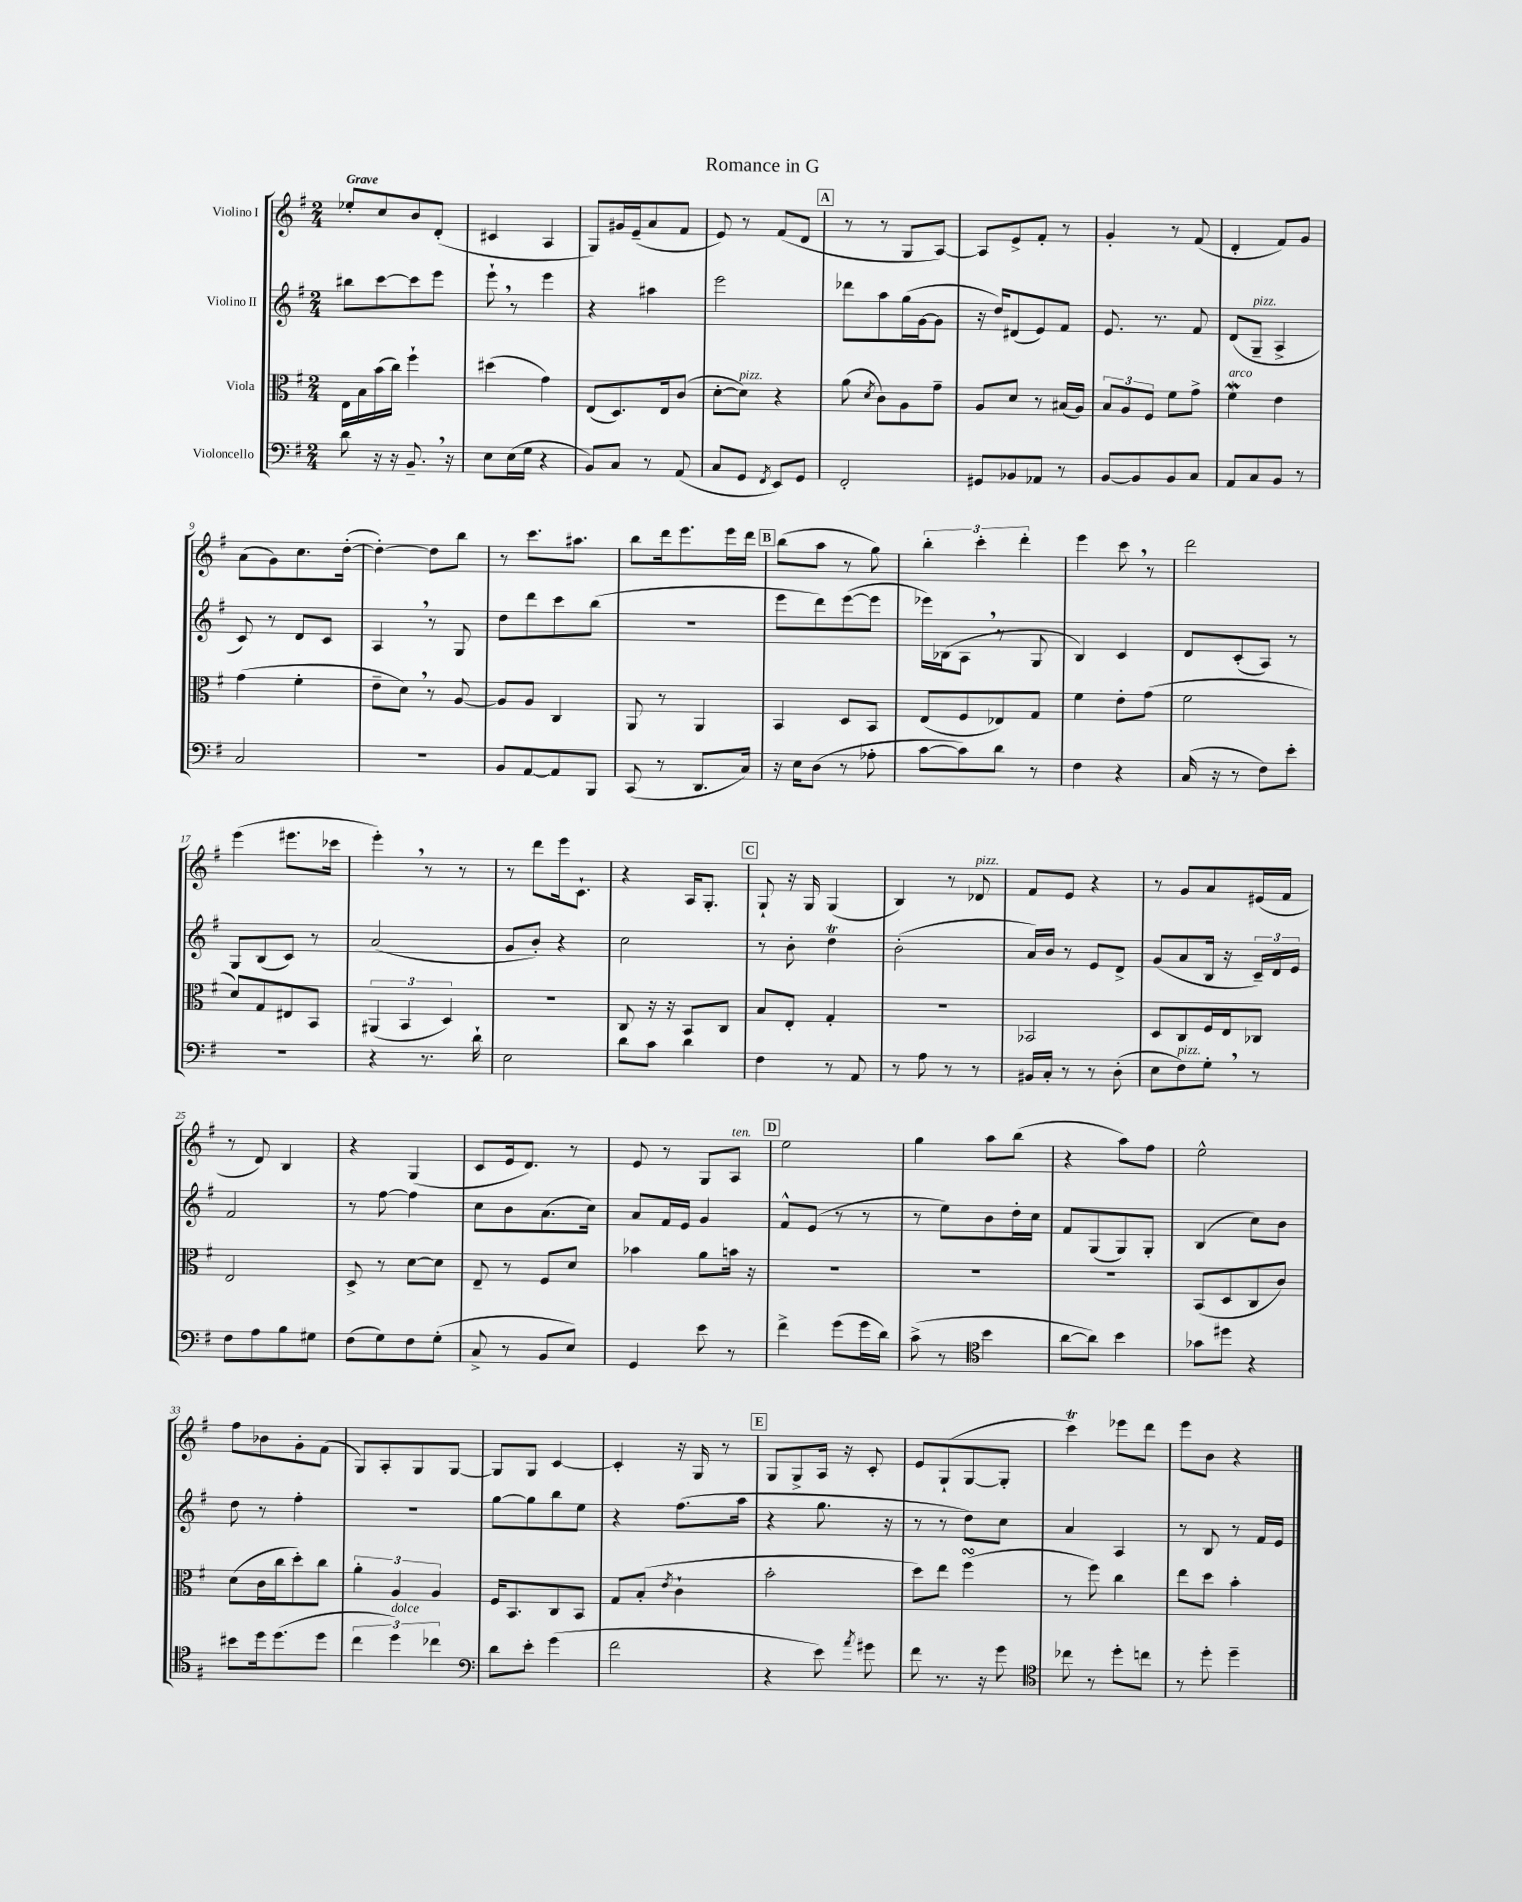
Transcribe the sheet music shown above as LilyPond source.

\header { title = "Romance in G" }
<<
\new StaffGroup <<
\new Staff = "s0" \with { instrumentName = "Violino I" } {
    \clef treble \key g \major \numericTimeSignature \time 2/4 \tempo "Grave"
    \autoBeamOff ees''8[-. c''8 b'8 d'8]-.( |
    cis'4 a4 |
    g8[) gis'16 e'16--( a'8 fis'8] |
    e'8) r8 fis'8[( d'8] |
    \mark \markup { \box "A" } r8 r8 g8[ a8]~) |
    a8[ e'8-> fis'8]-. r8 |
    g'4-. r8 fis'8( |
    d'4-. fis'8[) g'8] |
    a'8[( g'8) c''8. d''16]~-.( |
    d''4~-.) d''8[ b''8] |
    r8 c'''8.[ ais''8.] |
    b''8[ d'''16 e'''8. e'''16 d'''16] |
    \mark \markup { \box "B" } b''8[( a''8] r8 g''8) |
    \tuplet 3/2 { b''4-. c'''4-. d'''4-. } |
    e'''4 c'''8 \breathe r8 |
    d'''2 |
    e'''4( eis'''8.[ ces'''16] |
    e'''4-.) \breathe r8 r8 |
    r8 d'''8[ e'''16 c'8.]-! |
    r4 a16[ g8.]-. |
    \mark \markup { \box "C" } g8-! r16 g16 g4( |
    b4) r8 des'8^\markup { \italic "pizz." } |
    fis'8[ e'8] r4 |
    r8 g'8[ a'8 eis'16( fis'16] |
    r8 d'8) b4 |
    r4 g4( |
    c'8[ e'16 d'8.]) r8 |
    e'8 r8 g8[ a8]^\markup { \italic "ten." } |
    \mark \markup { \box "D" } e''2 |
    g''4 a''8[ b''8]( |
    r4 a''8[) fis''8] |
    e''2-^ |
    fis''8[ bes'8 g'8-. fis'8]( |
    g8[) a8-. g8 g8]~ |
    g8[ g8] c'4~ |
    c'4-. r16 g16 r8 |
    \mark \markup { \box "E" } g8[ g8-> a16] r16 c'8-. |
    e'8[ g8-!( g8~ g8]-. |
    c'''4\trill) ees'''8[ d'''8] |
    e'''8[ b'8] r4 \bar "|." |
}
\new Staff = "s1" \with { instrumentName = "Violino II" } {
    \clef treble \key g \major \numericTimeSignature \time 2/4
    \autoBeamOff bis''8[ c'''8~ c'''8 e'''8] |
    e'''8-! \breathe r8 e'''4 |
    r4 ais''4 |
    e'''2 |
    \mark \markup { \box "A" } des'''8[ a''8 g''16( g'16~ g'8] |
    r16 d''16[) dis'8( e'8) fis'8] |
    e'8. r8. fis'8 |
    d'8[( g8]--^\markup { \italic "pizz." } a4-> |
    c'8) r8 d'8[ c'8] |
    a4 \breathe r8 g8 |
    d''8[ d'''8 c'''8 b''8]( |
    r2 |
    \mark \markup { \box "B" } e'''8[ d'''8) e'''8~( e'''8] |
    ees'''16[) bes16( a8] \breathe r8 g8 |
    b4) c'4 |
    d'8[ c'8-.( a8]) r8 |
    g8[ b8( c'8]) r8 |
    a'2( |
    g'8[ b'8]-.) r4 |
    c''2 |
    \mark \markup { \box "C" } r8 b'8-. d''4\trill |
    b'2-.( |
    a'16[) b'16] r8 e'8[ d'8]-> |
    g'8[( a'8 b16] r16 \tuplet 3/2 { c'16[--) d'16 e'16] } |
    fis'2 |
    r8 fis''8~ fis''4 |
    c''8[ b'8 a'8.( c''16]) |
    a'8[ fis'16 e'16] g'4 |
    \mark \markup { \box "D" } fis'8[-^ e'8]( r8 r8 |
    r8 e''8[) b'8 d''16-. c''16] |
    fis'8[ g8( g8) g8]-. |
    b4( c''8[) b'8] |
    d''8 r8 fis''4-. |
    R2 |
    g''8[~ g''8 b''8 e''8] |
    r4 fis''8.[( a''16] |
    \mark \markup { \box "E" } r4 g''8. r16 |
    r8 r8 d''8[) c''8] |
    a'4 a4 |
    r8 b8 r8 fis'16[ e'16] \bar "|." |
}
\new Staff = "s2" \with { instrumentName = "Viola" } {
    \clef alto \key g \major \numericTimeSignature \time 2/4
    \autoBeamOff e16[ b16 b'16( c''16]) fis''4-! |
    dis''4( g'4) |
    e8[( d8.) e16 c'8]( |
    d'8[~-. d'8]^\markup { \italic "pizz." }) r4 |
    \mark \markup { \box "A" } a'8( \acciaccatura { d'8 } c'8[) a8 g'8]-- |
    a8[ d'8] r8 bis16[( a16]) |
    \tuplet 3/2 { b8[ a8 fis8] } fis'8[ g'8]-> |
    fis'4\mordent^\markup { \italic "arco" } e'4 |
    g'4( fis'4-. |
    e'8[-- d'8]) \breathe r8 a8~ |
    a8[ a8] c4 |
    a,8 r8 a,4 |
    \mark \markup { \box "B" } b,4 d8[ b,8] |
    e8[( fis8 ees8) g8] |
    fis'4 e'8[-. g'8]( |
    fis'2 |
    d'8[) g8 eis8 b,8] |
    \tuplet 3/2 { ais,4( b,4 d4) } |
    R2 |
    c8 r16 r16 b,8[ c8] |
    \mark \markup { \box "C" } b8[ e8]-. g4-. |
    R2 |
    bes,2 |
    d8[ c8 fis16 e16 ces8] |
    e2 |
    d8-> r8 d'8[~ d'8] |
    e8-- r8 fis8[ d'8] |
    bes'4 a'8[ b'16] r16 |
    \mark \markup { \box "D" } R2 |
    R2 |
    R2 |
    b,8[( d8 c8 c'8]) |
    d'8[( c'16 c''16 d''8-.) c''8] |
    \tuplet 3/2 { a'4-. a4 a4 } |
    fis16[ b,8. c8 b,8] |
    g8[ b8]-.( \acciaccatura { e'8 } c'4-! |
    \mark \markup { \box "E" } b'2-. |
    d''8[) e''8] fis''4\turn( |
    r8 fis''8) c''4 |
    e''8[ d''8] b'4-. \bar "|." |
}
\new Staff = "s3" \with { instrumentName = "Violoncello" } {
    \clef bass \key g \major \numericTimeSignature \time 2/4
    \autoBeamOff d'8 r16 r16 b,8.-- \breathe r16 |
    e8[ e16( g16] r4 |
    b,8[) c8] r8 a,8( |
    c8[ g,8] \acciaccatura { fis,8 } e,8[) g,8] |
    \mark \markup { \box "A" } fis,2-. |
    gis,8[ bes,8 aes,8] r8 |
    b,8[~ b,8 b,8 c8] |
    a,8[ c8 b,8] r8 |
    c2 |
    R2 |
    b,8[ a,8~ a,8 b,,8] |
    c,8( r8 d,8.[ c16]) |
    \mark \markup { \box "B" } r16 e16[ d8]( r8 aes8-. |
    c'8[~ c'8) d'8] r8 |
    fis4 r4 |
    c16( r16 r8 fis8[) e'8]-. |
    R2 |
    r4 r8. d'16-! |
    e2 |
    d'8[ c'8] d'4 |
    \mark \markup { \box "C" } fis4 r8 a,8 |
    r8 a8 r8 r8 |
    bis,16[ c16]-. r8 r8 d8-.( |
    e8[ fis8^\markup { \italic "pizz." }) g8]-. \breathe r8 |
    fis8[ a8 b8 gis8] |
    fis8[( g8) fis8 g8]-.( |
    c8-> r8 b,8[ e8]) |
    g,4 e'8 r8 |
    \mark \markup { \box "D" } fis'4-> g'8[( g'16 d'16]) |
    c'8->( r8 \clef tenor b'4 |
    a'8[~ a'8]) b'4 |
    ges'8[ dis''8] r4 |
    bis'8[ d''16 d''8.( d''8] |
    \tuplet 3/2 { c''4 d''4^\markup { \italic "dolce" }) ces''4 } |
    \clef bass d'8[ e'8]-. g'4( |
    fis'2 |
    \mark \markup { \box "E" } r4 e'8) \acciaccatura { a'8 } gis'8 |
    fis'8 r8. r16 g'8 |
    \clef tenor ces''8 r8 d''8[-. c''8] |
    r8 d''8-. d''4-- \bar "|." |
}
>>
>>
